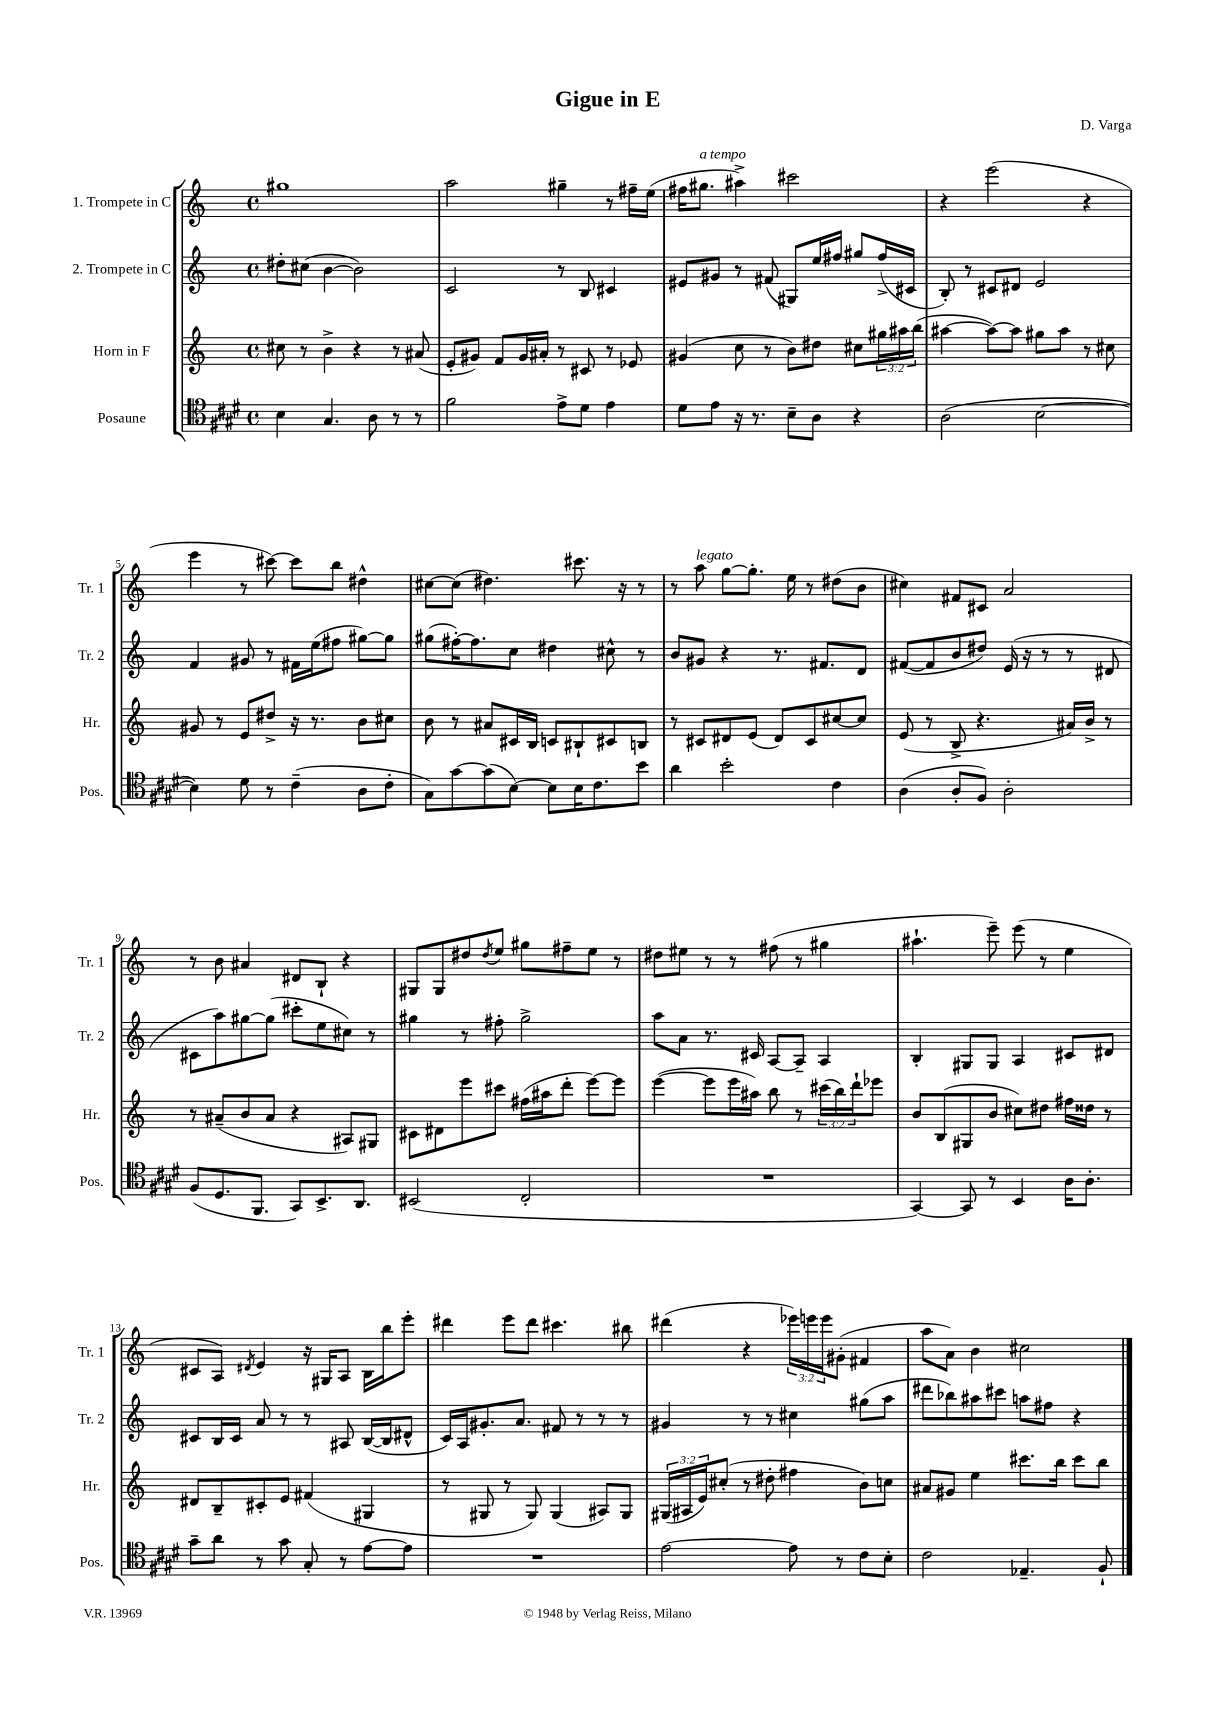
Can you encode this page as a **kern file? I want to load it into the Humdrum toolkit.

**kern	**kern	**kern	**kern
*part4	*part3	*part2	*part1
*staff4	*staff3	*staff2	*staff1
*I"Posaune	*I"Horn in F	*I"2. Trompete in C	*I"1. Trompete in C
*I'Pos.	*I'Hr.	*I'Tr. 2	*I'Tr. 1
*clefC4	*clefG2	*clefG2	*clefG2
*k[f#c#g#d#]	*k[]	*k[]	*k[]
*M4/4	*M4/4	*M4/4	*M4/4
*met(c)	*met(c)	*met(c)	*met(c)
=1	=1	=1	=1
4B\	8cc#X\	8dd#X'\L	1gg#X
.	8r	(8cc#X\J	.
4.G#/	4b^\	[4b\	.
.	4r	2b\])	.
8A\	.	.	.
8r	8r	.	.
8r	(8a#X/	.	.
=2	=2	=2	=2
2f#\	8e'/L	2c/	2aa\
.	8g#X/J)	.	.
.	8f/L	.	.
.	16g#/L	.	.
.	16a#X'/JJ	.	.
8e^\L	8r	8r	4gg#X~\
8d#\J	8c#X/	8B/	.
4e\	8r	4c#X/	8r
.	8e-X/	.	16ff#X~\LL
.	.	.	(16ee\JJ
=3	=3	=3	=3
8d#\L	(4g#X/	8e#X/L	16ff#X\KL
!	!	!	!LO:TX:a:i:t=a tempo
.	.	.	8.gg#X\J
8e\J	.	8g#X/J	.
16r	8cc\	8r	4aa#X^\)
8.r	.	.	.
.	8r	(8f#X/	.
8B~\L	8b\L)	8G#X/L)	2ccc#X\
8A\J	8dd#X\J	16ee/L	.
.	.	16ff#X/JJ	.
4r	8cc#X\L	8gg#X/L	.
.	24gg#X\L	(16ff#^/L	.
.	24aa#X\	.	.
.	.	16c#X/JJ	.
.	(24bb\JJ	.	.
=4	=4	=4	=4
(2A\	[4aa#X\	8B'/)	4r
.	.	8r	.
.	8aa#\L_)	8c#X/L	(2eee\
.	8aa#\J]	8d#X/J	.
[2B\	8gg#X\L	2e/	.
.	8aa#\J	.	.
.	8r	.	4r
.	8cc#X\	.	.
!!LO:LB:g=z
=5	=5	=5	=5
4B\])	8g#X/	4f/	4eee\
.	8r	.	.
8d#\	8e/L	8g#X/	8r
8r	8dd#X^/J	8r	[8ccc#X\)
(4c#~\	16r	16f#X\LL	8ccc#\L]
.	8.r	(16ee\J	.
.	.	8ff#X\J	8bb\J
8A\L	8b\L	[8gg#X\L)	4dd#X^^\
8c#'\J	8cc#X\J	8gg#\J]	.
=6	=6	=6	=6
8G#\L)	8b\	(8gg#X\L	[8cc#X\L
[8g#\	8r	[16ff#X'\K)	(8cc#\J]
.	.	8.ff#\]	.
(8g#\]	8a#X/L	.	4.dd#X\)
[8B\J)	16c#X/L	8cc\J	.
.	16B/JJ	.	.
8B\L]	8cn/L	4dd#X\	.
16B\K	8B#X`/	.	8.ccc#X\
8.c#\	.	.	.
.	8c#X/	8cc#X^^\	.
.	.	.	16r
8b\J	8Bn/J	8r	8r
=7	=7	=7	=7
4a\	8r	8b/L	8r
!	!	!	!LO:TX:a:i:t=legato
.	8c#X/L	8g#X/J	8aa\
2b'\	8d#X/	4r	[8gg\L
.	(8e/J	.	8.gg'\J]
.	8d#/L)	8.r	.
.	.	.	16ee\
.	8c#/	.	8r
.	.	8.f#X/L	.
4c#\	[8cc#X/	.	(8dd#X\L
.	8cc#/J]	8d/J	8b\J
=8	=8	=8	=8
(4A\	(8e/	([8f#X/L	4cc#X\)
.	8r	8f#/]	.
8A'/L	8B^/	8b/	8f#X/L
8F#/J)	4.r	8dd#X/J)	8c#X/J
2A'\	.	(16e/	2a/
.	.	16r	.
.	.	8r	.
.	16a#X/LL)	8r	.
.	16b^/JJ	.	.
.	8r	8d#X/	.
!!LO:LB:g=z
=9	=9	=9	=9
(8F#/L	8r	8c#X\L	8r
8.D#/	(8a#X~/L	8aa\)	8b\
.	8b/	[8gg#X\	4a#X/
8.FF#/J	.	.	.
.	8a#/J	(8gg#\J]	.
8GG#/L)	4r	8ccc#X'\L	8d#X/L
8.BB^/	.	8ee\	8B`/J
.	8A#X/L)	8cc#X\J)	4r
8.AA/J	.	.	.
.	8G#X/J	8r	.
=10	=10	=10	=10
(2BB#X/	8c#X\L	4gg#X\	8G#X/L
.	8d#X\	.	8G#/
.	8eee\	8r	8dd#X/
.	.	.	8qdd#/
.	8ccc#X\J	8ff#X'\	8ee/J
2C#'/	(16ff#X\LL	2gg#^\	8gg#X\L
.	16aa#X\J	.	.
.	8ddd'\J	.	8ff#X~\
.	[8eee\L)	.	8ee\J
.	8eee\J]	.	8r
=11	=11	=11	=11
1r	([4eee\	8aa\L	8dd#X\L
.	.	8a\J	8ee#X\J
.	8eee\L]	8.r	8r
.	16eee\L	.	8r
.	16aa#X\JJ)	16c#X/	.
.	8bb\	[8A/L	(8ff#X\
.	8r	8A~/J]	8r
.	(24ccc#X\LL	4A/	4gg#X\
.	24bb\)	.	.
.	24ddd`\J	.	.
.	8eee-X\J	.	.
=12	=12	=12	=12
[4GG#/)	8b/L	4B'/	4.aa#X`\
.	(8B/	.	.
8GG#/]	8G#X/	8G#X/L	.
8r	8b/J	8G#/J	8eee~\)
4BB/	8cc#X\L)	4A/	(8eee\
.	8dd#X\J	.	8r
16A\KL	16ff#X\LL	8c#X/L	4ee\
8.A'\J	16dd##X\JJ	.	.
.	8r	8d#X/J	.
!!LO:LB:g=z
=13	=13	=13	=13
8g#~\L	8d#X/L	8c#X/L	8c#X/L
8a\J	8B~/	16B/L	8A/J)
.	.	16c#/JJ	.
.	.	.	8qd#X/
8r	8c#X'/	8a/	4e/
8g#\	8e/J	8r	.
8G#'/	(4f#X/	8r	16r
.	.	.	16G#X/KL
8r	.	8A#X/	8A/J
[8e\L	4G#X/	([16B/LL	16B\LL
.	.	16B/J]	16bb\J
8e\J]	.	8d#X^^/J	8eee'\J
=14	=14	=14	=14
1r	8r	16c/LL)	4ddd#X\
.	.	16A/J	.
.	8G#X/	8.g#X'/	.
.	8r	.	8eee\L
.	.	8.a/J	.
.	8G#/)	.	8ddd#\J
.	(4G#/	8f#X/	4.ccc#X\
.	.	8r	.
.	8A#X/L)	8r	.
.	8G#/J	8r	8bb#X\
=15	=15	=15	=15
[2e\	(24G#X/LL	4g#X/	(4ddd#X\
.	24A#X/	.	.
.	24e/J)	.	.
.	(8cc#X'/J	.	.
.	8r	8r	4r
.	8dd#X'\	8r	.
8e\]	4ff#X\	4cc#X\	24eee-X\LL)
.	.	.	24eeen\
.	.	.	24eee\J
8r	.	.	(8g#X'\J
8c#\L	8b\L)	(8gg#X\L	4f#X/
8B'\J	8ccn\J	8aa\J	.
=16	=16	=16	=16
2c#\	8a#X/L	8ddd#X\L	8aa\L
.	8g#X/J	8bb-X\)	8a\J)
.	4ee\	8aa#X\	4b\
.	.	8ccc#X\J	.
4.E-X~/	8.ccc#X\L	8aan\L	2cc#X\
.	.	8ff#X\J	.
.	16bb\Jk	.	.
.	8ccc#\L	4r	.
8F#`/	8bb\J	.	.
==	==	==	==
*-	*-	*-	*-
